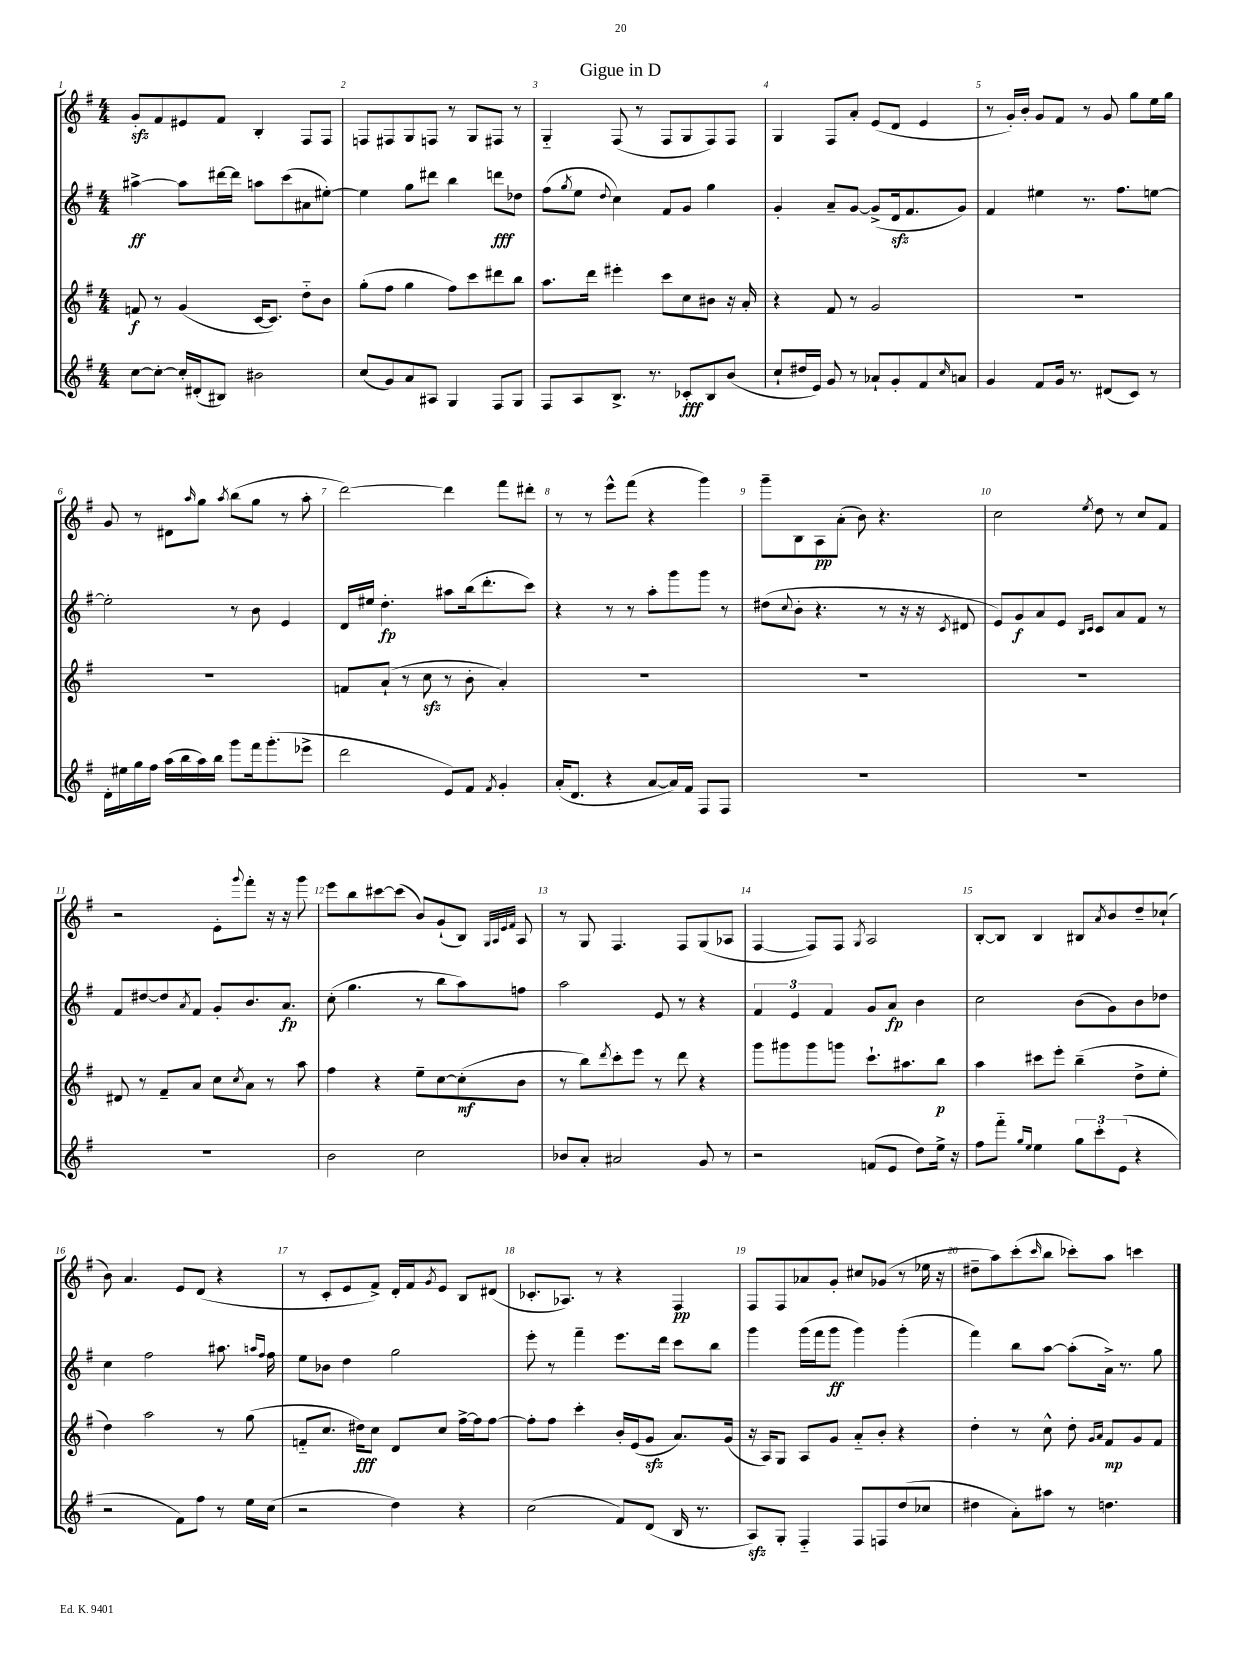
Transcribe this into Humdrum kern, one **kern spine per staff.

**kern	**kern	**kern	**kern
*staff4	*staff3	*staff2	*staff1
*clefG2	*clefG2	*clefG2	*clefG2
*k[f#]	*k[f#]	*k[f#]	*k[f#]
*M4/4	*M4/4	*M4/4	*M4/4
[8cc\L	8f/	[4aa#^\	8g'/L
8cc'\_J	8r	.	8f#/
16cc'/]LL	(4g/	8aa#\]L	8e#/
(16d#'/J	.	.	.
8B#/J)	.	[16ddd#\L	8f#/J
.	.	16ddd#\]JJ	.
2b#\	[16c/LK	8aa\L	4B'/
.	8.c/]J)	.	.
.	.	(8ccc\	.
.	8dd'~\L	8a#\	8F#/L
.	8b\J	[8ee#'\J)	8F#/J
=	=	=	=
(8cc/L	(8gg'\L	4ee#\]	8F/L
8g/)	8ff#\J	.	8F#/
8a/	4gg\	8gg\L	8G/
8A#/J	.	8ddd#\J	8F/J
4G/	8ff#\L)	4bb\	8r
.	8ccc\	.	8G/L
8F#/L	8ddd#\	8ddd\L	8F#/J
8G/J	8bb\J	8dd-\J	8r
=	=	=	=
8F#/L	8.aa\L	(8ff#\L	4G'~/
.	.	8qgg/	.
8A/	.	8ee\J	.
.	16ddd\Jk	.	.
.	.	8qqdd/	.
8.B^/J	4eee#'\	4cc\)	(8F#/
.	.	.	8r
8.r	.	.	.
.	8ccc\L	8f#/L	8F#/L
8c-'/L	8cc\	8g/J	8G/
8B/	8b#\J	4gg\	8F#/)
(8b/J	16r	.	8F#/J
.	16a'/	.	.
=	=	=	=
8cc`/L	4r	4g'/	4G/
16dd#/L	.	.	.
16e/JJ)	.	.	.
8g/	8f#/	8a~/L	8F#/L
8r	8r	[8g/J	8a'/J
8a-`/L	2g/	(8g^/]L	(8e/L
8g'/	.	16d/k	8d/J
.	.	8.f#/	.
8f#/	.	.	4e/
16qqcc/	.	.	.
8a/J	.	8g/J)	.
=	=	=	=
4g/	1r	4f#/	8r
.	.	.	16g'/LL)
.	.	.	16b'/JJ
8f#/L	.	4ee#\	8g/L
16g/Jk	.	.	8f#/J
8.r	.	.	.
.	.	8.r	8r
(8d#/L	.	.	8g/
.	.	8.ff#\L	.
8c/J)	.	.	8gg\L
8r	.	[8ee\J	16ee\L
.	.	.	16gg\JJ
=	=	=	=
16d'\LL	1r	2ee'\]	8g/
16ee#\	.	.	.
16gg\	.	.	8r
16ff#\JJ	.	.	.
(16aa\LL	.	.	8d#\L
16bb\	.	.	.
.	.	.	16qqaa/
16aa\)	.	.	8gg\J
16bb\JJ	.	.	.
.	.	.	8qaa/
8ggg\L	.	8r	(8bb\L
16fff#\k	.	8b\	8gg\J
(8.ggg'\	.	.	.
.	.	4e/	8r
8eee-^\J	.	.	8aa'\
=	=	=	=
2ddd\	8f/L	16d/LL	[2ddd\)
.	.	16ee#/JJ	.
.	(8a`/J	4.dd'\	.
.	8r	.	.
.	8cc\	.	.
8e/L)	8r	8aa#\L	4ddd\]
8f#/J	8b'\	(16bb\k	.
.	.	8.ddd'\	.
8qf#/	.	.	.
4g'/	4a'/)	.	8fff#\L
.	.	8ccc\J)	8ddd#'\J
=	=	=	=
(16a'/LK	1r	4r	8r
8.d/J	.	.	.
.	.	.	8r
4r	.	8r	8eee^^\L
.	.	8r	(8fff#\J
[8a/L	.	8aa'\L	4r
16a/]L)	.	8ggg\	.
16f#/JJ	.	.	.
8F#/L	.	8ggg\J	4ggg\)
8F#/J	.	8r	.
=	=	=	=
1r	1r	(8dd#\L	8ggg~\L
.	.	8qqcc/	.
.	.	8b'\J	8B\
.	.	4.r	8A\
.	.	.	(8a'\J
.	.	.	8b\)
.	.	8r	4.r
.	.	16r	.
.	.	16r	.
.	.	8qc/	.
.	.	8d#/	.
=	=	=	=
1r	1r	8e/L)	2cc\
.	.	8g/	.
.	.	8a/	.
.	.	8e/J	.
.	.	16qqB/LL	.
.	.	16qqc/JJ	8qee/
.	.	8c/L	8dd\
.	.	8a/	8r
.	.	8f#/J	8cc/L
.	.	8r	8f#/J
=	=	=	=
1r	8d#/	8f#/L	2r
.	8r	[8dd#/	.
.	8f#~/L	8dd#/]	.
.	.	8qa/	.
.	8a/J	8f#/J	.
.	8cc\L	8g'/L	8e'\L
.	8qcc/	.	8qqggg/
.	8a\J	8.b/	8fff#'\J
.	8r	.	16r
.	.	8.a/J	16r
.	8aa\	.	8ggg\
=	=	=	=
2b\	4ff#\	(8cc'\	8eee\L
.	.	4.gg\	8bb\
.	4r	.	[8ccc#\
.	.	.	(8ccc#\]J
2cc\	8ee~\L	8r	8b/L)
.	[8cc\	8bb\L	(8g`/
.	(8cc'\]	8aa\)	8B/J)
.	.	.	32qqG/LLL
.	.	.	32qqA/
.	.	.	32qqe/
.	.	.	32qqf#/JJJ
.	8b\J	8ff\J	8A/
=	=	=	=
8b-/L	8r	2aa\	8r
8a'/J	8bb\L)	.	8G/
.	8qddd/	.	.
2a#/	8ccc'\	.	4.F#/
.	8eee\J	.	.
.	8r	8e/	.
.	8ddd\	8r	8F#/L
8g/	4r	4r	(8G/
8r	.	.	8A-/J
=	=	=	=
2r	8ggg\L	6f#/	[4F#/
.	8ggg#\	.	.
.	.	6e/	.
.	8ggg#\	.	8F#/]L)
.	.	6f#/	.
.	8ggg\J	.	8F#/J
.	.	.	8qG/
(8f/L	8.ccc`\L	8g/L	2A/
8e/J	.	8a/J	.
.	8.aa#\	.	.
8dd\L)	.	4b\	.
16ee^\Jk	8bb\J	.	.
16r	.	.	.
=	=	=	=
8ff#\L	4aa\	2cc\	[8B'/L
8fff#'~\J	.	.	8B/]J
16qqgg/LL	.	.	.
16qqee/JJ	.	.	.
4ee\	8ccc#\L	.	4B/
.	8eee'\J	.	.
12gg\L	(4bb~\	(8b\L	8B#/L
12ccc'\	.	.	.
.	.	.	8qa/
.	.	8g\)	8b/
(12e\J	.	.	.
4r	8dd^\L	8b\	8dd~/
.	8ee'\J	8dd-\J	(8cc-`/J
=	=	=	=
2r	4dd\)	4cc\	8b\)
.	.	.	4.a/
.	2aa\	2ff#\	.
8f#\L)	.	.	8e/L
8ff#\J	.	.	(8d/J
8r	8r	8.aa#\	4r
16ee\LL	(8gg\	.	.
.	.	16qqaa/LL	.
.	.	16qqff#/JJ	.
(16cc\JJ	.	16ff#\	.
=	=	=	=
2r	8f'~/L	8ee\L	8r
.	8.cc/J	8b-\J	8c'/L
.	.	4dd\	8e/
.	16dd#\LK)	.	.
.	8cc\J	.	8f#^/J)
4dd\)	8d/L	2gg\	16d'/LL
.	.	.	16f#/J
.	.	.	8qg/
.	8cc/J	.	8e/J
4r	[16ff#^\LL	.	8B/L
.	16ff#\]J	.	.
.	[8ff#\J	.	(8d#/J
=	=	=	=
(2cc\	8ff#'\]L	8eee'\	8.c-'/L
.	8ff#\J	8r	.
.	.	.	8.A-/J)
.	4ccc'\	4fff#~\	.
.	.	.	8r
8f#/L)	16b'/LL	8.eee\L	4r
.	(16e/J	.	.
(8d/J	8g/J	.	.
.	.	16ddd\Jk	.
16B/	8.a/L)	8ccc\L	4F#/
8.r	.	.	.
.	.	8bb\J	.
.	(16g/Jk	.	.
=	=	=	=
8A/L)	16r	4ggg\	8F#/L
.	16A/LK)	.	.
8G'/J	8G/J	.	8F#/
4F#'~/	8A/L	(16ggg\LL	8a-/
.	.	16fff#\J	.
.	8g/J	8ggg\J	8g'/J
8F#/L	8a'~/L	4ggg\)	8cc#/L
8F/	8b'/J	.	(8g-/J
(8dd/	4r	(4ggg'\	8r
8cc-/J	.	.	16ee-\
.	.	.	16r
=	=	=	=
4dd#\	4dd'\	4fff#\)	8dd#~\L
.	.	.	8aa\)
8a'\L)	8r	8bb\L	(8ccc'\
.	.	.	16qqccc/
8aa#\J	8cc^^\	[8aa\J	8bb\J
8r	8dd'\	(8aa'\]L	8ccc-'\L)
.	16qqg/LL	.	.
.	16qqa/JJ	.	.
4.dd\	8f#/L	16a^\Jk)	8aa\J
.	.	8.r	.
.	8g/	.	4ccc\
.	8f#/J	8gg\	.
==	==	==	==
*-	*-	*-	*-
